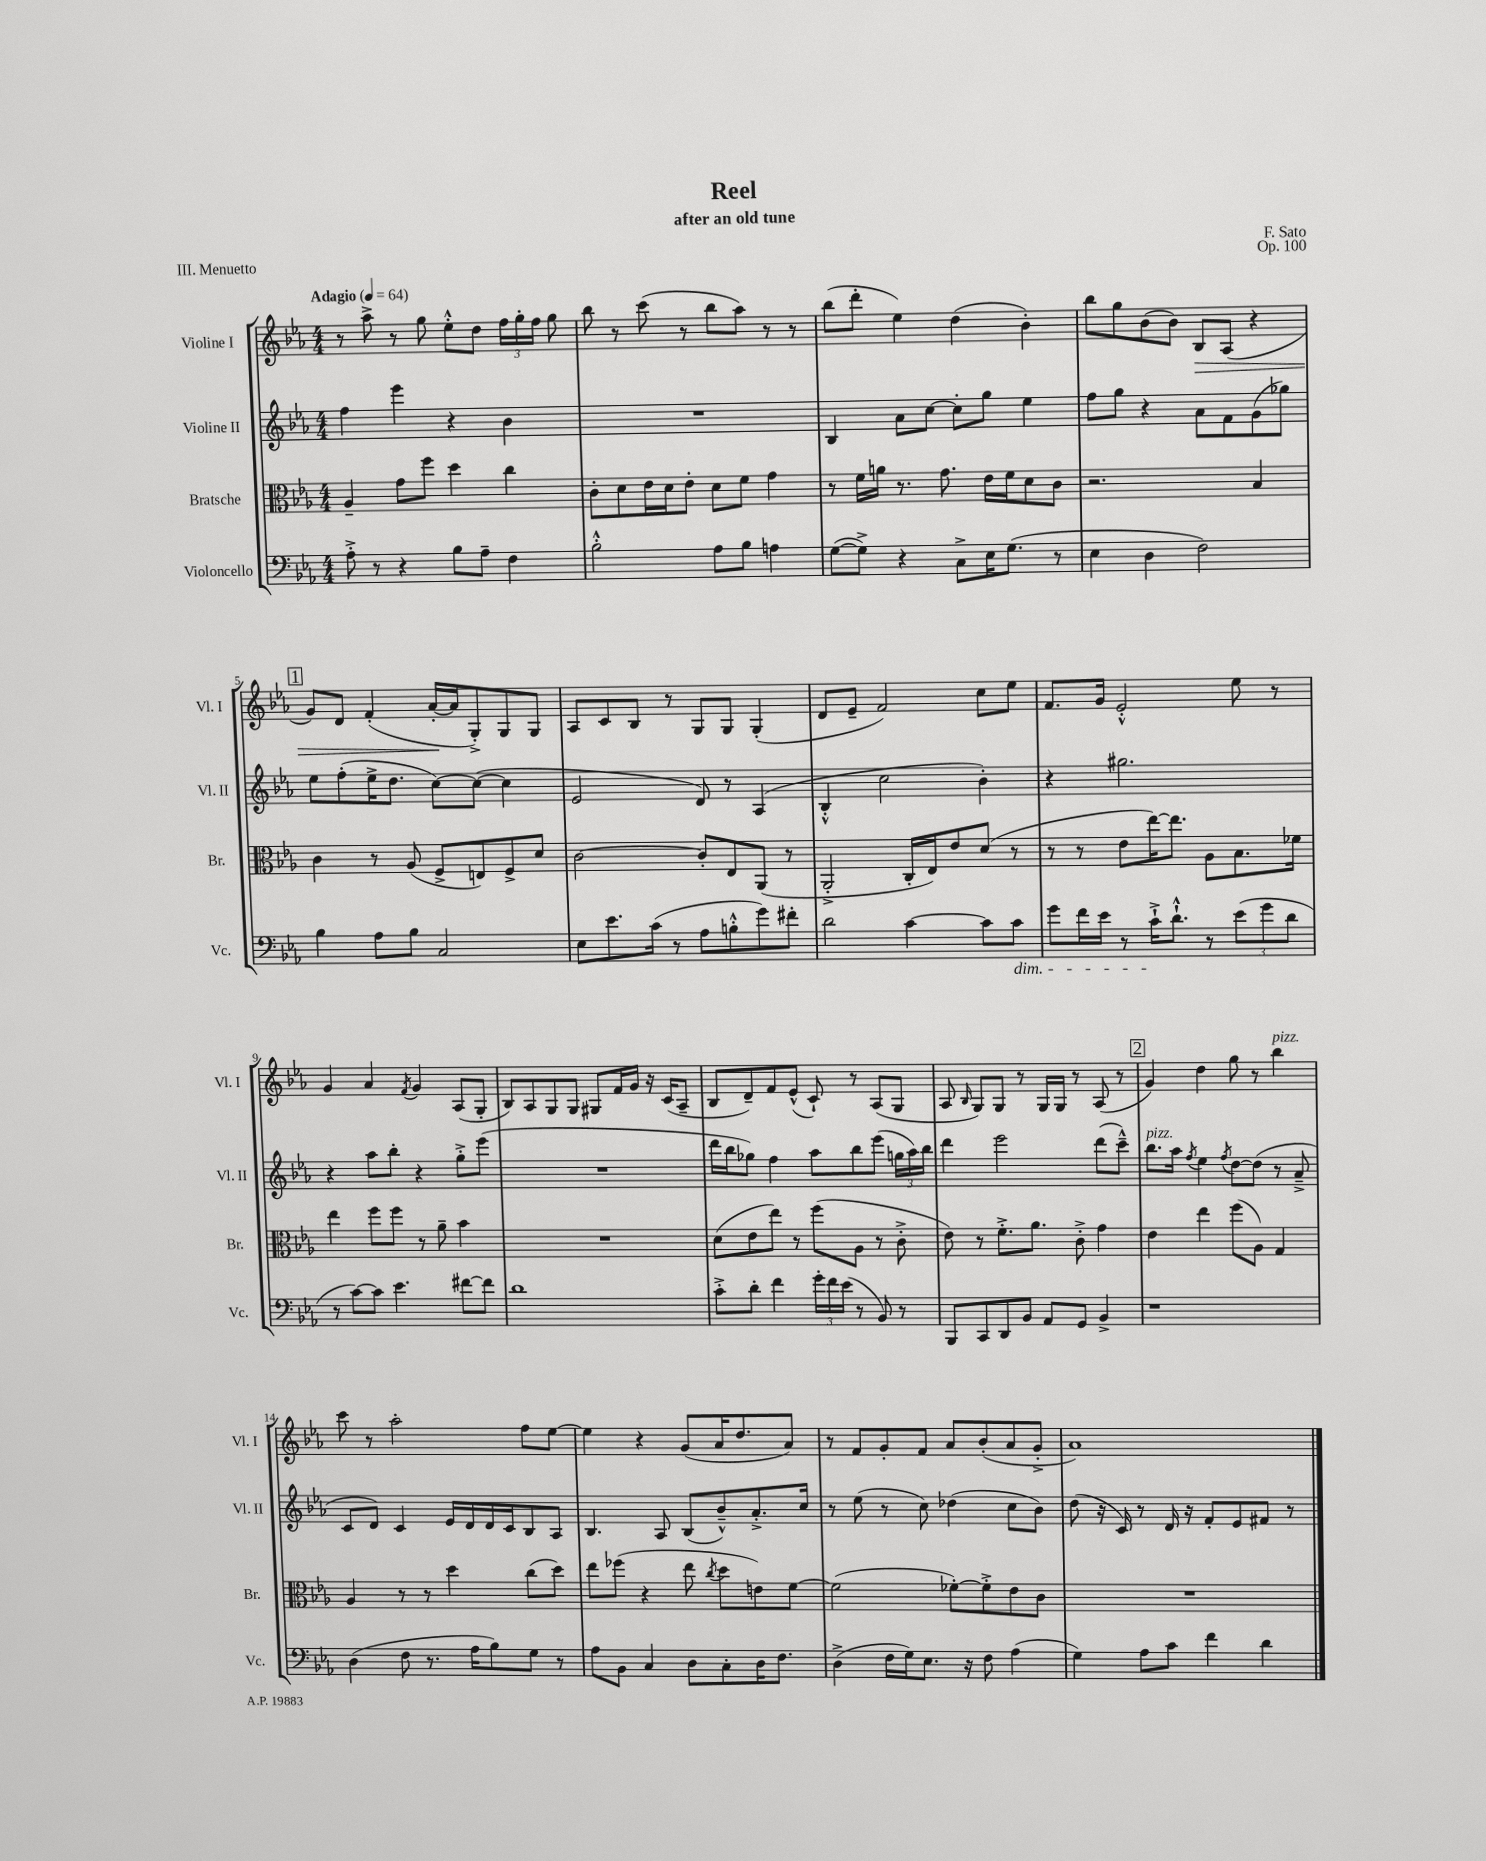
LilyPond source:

\header { title = "Reel" composer = "F. Sato" subtitle = "after an old tune" opus = "Op. 100" piece = "III. Menuetto" }
<<
\new StaffGroup <<
\new Staff = "s0" \with { instrumentName = "Violine I" shortInstrumentName = "Vl. I" } {
    \clef treble \key ees \major \numericTimeSignature \time 4/4 \tempo "Adagio" 4 = 64
    \autoBeamOff r8 aes''8-> r8 g''8 ees''8[-.-^ d''8] \tuplet 3/2 { f''16[ g''16-. f''16] } g''8 |
    bes''8 r8 c'''8( r8 bes''8[ aes''8]) r8 r8 |
    bes''8[( d'''8]-. ees''4) d''4( bes'4-.) |
    bes''8[ g''8 bes'8( bes'8]) bes8[\> aes8]( r4 |
    \mark \markup { \box "1" } g'8[) d'8] f'4-.( aes'16[~-.\! aes'16 g8-.->) g8 g8] |
    aes8[ c'8 bes8] r8 g8[ g8] g4-.( |
    d'8[ ees'8]-- f'2) c''8[ ees''8] |
    f'8.[ g'16] ees'2-.-^ ees''8 r8 |
    g'4 aes'4 \acciaccatura { f'8 } g'4 aes8[( g8]-. |
    bes8[) aes8 g8 g8] gis8[ f'16 g'16] r16 c'16[( aes8]-- |
    bes8[ d'8--) f'8 ees'8]-^( c'8-!) r8 aes8[( g8] |
    aes8 \grace { bes16 } g8[) g8] r8 g16[ g16] r8 aes8( r8 |
    \mark \markup { \box "2" } g'4) d''4 g''8 r8 bes''4^\markup { \italic "pizz." } |
    c'''8 r8 aes''2-. f''8[ ees''8]~ |
    ees''4 r4 g'8[( aes'16 d''8. aes'8]) |
    r8 f'8[ g'8-. f'8] aes'8[ bes'8-.( aes'8 g'8]-.-> |
    aes'1) \bar "|." |
}
\new Staff = "s1" \with { instrumentName = "Violine II" shortInstrumentName = "Vl. II" } {
    \clef treble \key ees \major \numericTimeSignature \time 4/4
    \autoBeamOff f''4 ees'''4 r4 bes'4 |
    R1 |
    bes4 aes'8[ c''8]~ c''8[-. g''8] ees''4 |
    f''8[ g''8] r4 aes'8[ f'8 g'8( ges''8]) |
    \mark \markup { \box "1" } ees''8[ f''8-.( ees''16-> d''8.] c''8[~) c''8]~( c''4 |
    ees'2 d'8) r8 aes4( |
    bes4-.-^ c''2 bes'4-.) |
    r4 gis''2. |
    r4 aes''8[ bes''8]-. r4 g''8[-.-> ees'''8]( |
    R1 |
    d'''16[ bes''16 ges''8]) f''4 aes''8[ bes''8 ees'''8]( \tuplet 3/2 { g''16[ aes''16) bes''16] } |
    d'''4 ees'''2 d'''8[( c'''8]---^) |
    \mark \markup { \box "2" } bes''8.[^\markup { \italic "pizz." } aes''16] \acciaccatura { f''8 } ees''4 \acciaccatura { f''8 } d''8[~ d''8]( r8 aes'8---> |
    c'8[ d'8]) c'4 ees'16[ d'16 d'16 c'16 bes8 aes8] |
    bes4. aes8 bes8[( bes'8---^) aes'8.-.-> c''16] |
    r8 ees''8( r8 c''8) des''4( c''8[ bes'8]) |
    d''8( r16 c'16) r8 d'16 r16 f'8[-. ees'8 fis'8] r8 \bar "|." |
}
\new Staff = "s2" \with { instrumentName = "Bratsche" shortInstrumentName = "Br." } {
    \clef alto \key ees \major \numericTimeSignature \time 4/4
    \autoBeamOff aes4-- g'8[ f''8] d''4 c''4 |
    c'8[-. d'8 ees'16 d'16 ees'8]-. d'8[ f'8] g'4 |
    r8 f'16[ a'16] r8. g'8. ees'16[ f'16 d'8 c'8] |
    r2. bes4 |
    \mark \markup { \box "1" } c'4 r8 aes8( f8[-> e8) f8-> d'8] |
    c'2~ c'8[-. ees8 aes,8]( r8 |
    aes,2-.-> c16[-. ees16) ees'8 d'8]( r8 |
    r8 r8 ees'8[ ees''16~) ees''8.] aes8[ bes8. fes'16] |
    ees''4 f''8[ f''8] r8 aes'8-- bes'4 |
    R1 |
    d'8[( ees'8 ees''8]) r8 f''8[( aes8] r8 c'8-.-> |
    ees'8) r8 f'8.[-.-> aes'8.] c'8-.-> g'4 |
    \mark \markup { \box "2" } ees'4 ees''4 f''8[( aes8]) g4 |
    aes4 r8 r8 d''4 c''8[( d''8]) |
    ees''8[ fes''8]( r4 ees''8 \acciaccatura { c''8 } d''8[ e'8) f'8]~ |
    f'2( fes'8[~-.) fes'8-.-> ees'8 c'8] |
    R1 \bar "|." |
}
\new Staff = "s3" \with { instrumentName = "Violoncello" shortInstrumentName = "Vc." } {
    \clef bass \key ees \major \numericTimeSignature \time 4/4
    \autoBeamOff aes8-.-> r8 r4 bes8[ aes8]-- f4 |
    bes2-.-^ aes8[ bes8] a4 |
    g8[~( g8]->) r4 c8[-> ees16 g8.]( r8 |
    ees4 d4 f2) |
    \mark \markup { \box "1" } bes4 aes8[ bes8] c2 |
    ees8[ ees'8. c'16]( r8 aes8[ b8-.-^ g'8) fis'8]-. |
    d'2 c'4~ c'8[ c'8]\dim |
    g'8[ f'16 ees'16] r8 c'16[-!->\! d'8.]-!-^ r8 \tuplet 3/2 { ees'8[( g'8 d'8] } |
    r8 c'8[~) c'8] ees'4. fis'8[~ fis'8] |
    d'1 |
    c'8[-.-> d'8]-. f'4 \tuplet 3/2 { g'16[-. f'16 ees'16]( } r8 bes,8) r8 |
    bes,,8[ c,8 d,8 bes,8] aes,8[ g,8] bes,4-> |
    \mark \markup { \box "2" } r1 |
    d4( f8 r8. aes16[ bes8) g8] r8 |
    aes8[ bes,8] c4 d8[ c8-. d16 f8.] |
    d4->( f16[ g16) ees8.] r16 f8 aes4( |
    g4) aes8[ c'8] f'4 d'4 \bar "|." |
}
>>
>>
